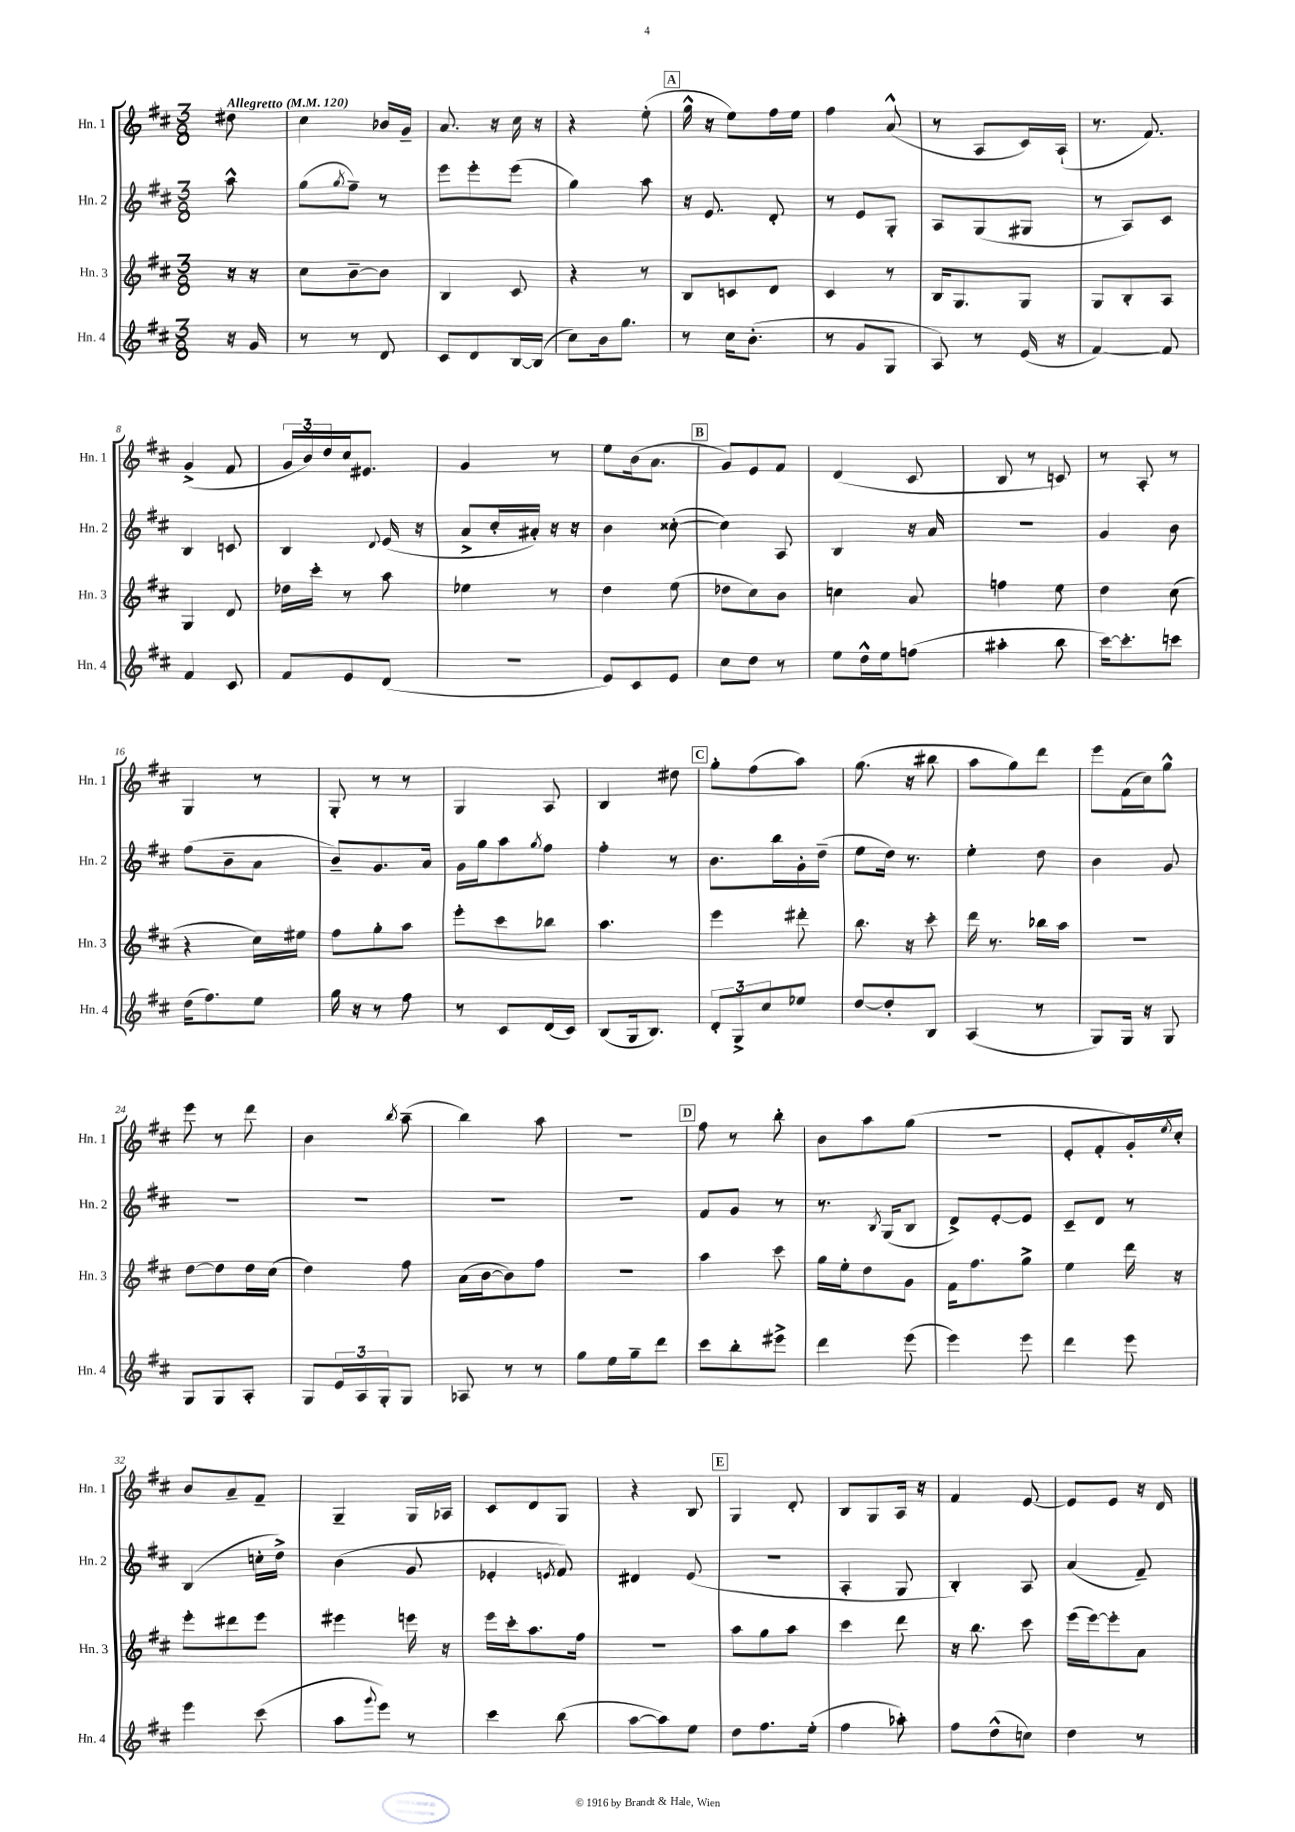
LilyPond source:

<<
\new StaffGroup <<
\new Staff = "s0" \with { instrumentName = "Hn. 1" shortInstrumentName = "Hn. 1" } {
    \clef treble \key d \major \numericTimeSignature \time 3/8 \partial 8 \tempo "Allegretto" 4 = 120
    dis''8 |
    cis''4 bes'16 g'16-- |
    a'8. r16 cis''16 r16 |
    r4 e''8-.( |
    \mark \markup { \box "A" } g''16-^ r16 e''8) fis''16 e''16 |
    fis''4 a'8-^( |
    r8 a8 cis'16) a16-!( |
    r8. fis'8.) |
    g'4->( fis'8 |
    \tuplet 3/2 { g'16 b'16) d''16 } cis''16 eis'8. |
    g'4 r8 |
    e''8 b'16( a'8. |
    \mark \markup { \box "B" } g'8) e'8 fis'8 |
    d'4( cis'8 |
    b8 r8 c'8) |
    r8 a8-. r8 |
    g4 r8 |
    g8-. r8 r8 |
    g4 a8 |
    b4 dis''8 |
    \mark \markup { \box "C" } g''8-. fis''8( a''8) |
    g''8.( r16 bis''8 |
    a''8 g''8) d'''8 |
    e'''8 fis'16( cis''16) g''8-^ |
    e'''8 r8 d'''8 |
    b'4 \acciaccatura { b''8 } a''8--( |
    b''4) a''8 |
    r4. |
    \mark \markup { \box "D" } fis''8 r8 b''8-. |
    b'8 a''8 g''8( |
    R4. |
    e'8-. fis'8-. g'16-.) \acciaccatura { e''8 } cis''16-. |
    b'8 a'8-- fis'8-- |
    g4-- g16 aes16 |
    cis'8 d'8 g8 |
    r4 b8 |
    \mark \markup { \box "E" } g4 d'8-. |
    b8 g8 a16 r16 |
    fis'4 e'8~ |
    e'8 e'8 r16 d'16 \bar "|." |
}
\new Staff = "s1" \with { instrumentName = "Hn. 2" shortInstrumentName = "Hn. 2" } {
    \clef treble \key d \major \numericTimeSignature \time 3/8 \partial 8
    a''8-^ |
    g''8( \acciaccatura { g''8 } fis''8--) r8 |
    e'''8 e'''8-. e'''8( |
    g''4) a''8 |
    \mark \markup { \box "A" } r16 e'8. d'8-. |
    r8 e'8 g8-. |
    a8 g8( gis8 |
    r8 a8) cis'8 |
    b4 c'8 |
    b4 \appoggiatura { d'8 } e'16( r16 |
    a'8-> cis''16-. ais'16-.) r16 r16 |
    b'4 cisis''8~-.( |
    \mark \markup { \box "B" } cisis''4) a8 |
    b4 r16 a'16 |
    r4. |
    g'4 b'8 |
    fis''8( b'8-- a'8 |
    b'8--) g'8. a'16 |
    g'16 g''16 a''8 \acciaccatura { g''8 } fis''8 |
    fis''4-. r8 |
    \mark \markup { \box "C" } b'8. b''16 g'16-. d''16--( |
    e''8 d''16) r8. |
    e''4-. d''8 |
    b'4 g'8 |
    R4. |
    R4. |
    R4. |
    R4. |
    \mark \markup { \box "D" } fis'8 g'8 r8 |
    r8. \acciaccatura { b8 } g16( b8 |
    d'8->) e'8~-. e'8 |
    cis'8-- d'8 r8 |
    b4( c''16-. d''16->) |
    b'4( g'8 |
    ees'4-. \acciaccatura { e'8 } fis'8) |
    dis'4 e'8( |
    \mark \markup { \box "E" } R4. |
    a4-. g8 |
    b4-.) a8 |
    a'4( fis'8--) \bar "|." |
}
\new Staff = "s2" \with { instrumentName = "Hn. 3" shortInstrumentName = "Hn. 3" } {
    \clef treble \key d \major \numericTimeSignature \time 3/8 \partial 8
    r16 r16 |
    cis''8 b'8~-- b'8 |
    b4 cis'8 |
    r4 r8 |
    \mark \markup { \box "A" } b8 c'8 d'8 |
    cis'4 r8 |
    b16 g8. g8 |
    g8 b8-. a8 |
    g4 d'8 |
    des''16 cis'''16-. r8 a''8 |
    ees''4 r8 |
    d''4 e''8( |
    \mark \markup { \box "B" } des''8 cis''8) b'8 |
    c''4 a'8 |
    f''4 e''8 |
    d''4 cis''8( |
    r4 cis''16) eis''16 |
    fis''8 g''8-. a''8 |
    e'''8-. cis'''8 bes''8 |
    a''4. |
    \mark \markup { \box "C" } e'''4 dis'''8-. |
    b''8. r16 cis'''8-. |
    d'''16 r8. bes''16 a''16 |
    r4. |
    d''8~ d''8 d''16 cis''16( |
    d''4) fis''8 |
    a'16( b'16~ b'8) fis''8 |
    R4. |
    \mark \markup { \box "D" } a''4 cis'''8 |
    g''16 e''16-. d''8 g'8 |
    fis'16 fis''8. g''8-> |
    e''4 d'''16 r16 |
    e'''8-. dis'''8 e'''8 |
    eis'''4 e'''16 r16 |
    e'''16 cis'''16-. a''8. fis''16 |
    R4. |
    \mark \markup { \box "E" } a''8 g''8 a''8 |
    cis'''4 d'''8 |
    r16 b''8. cis'''8 |
    e'''16( e'''16~) e'''8-. a'8 \bar "|." |
}
\new Staff = "s3" \with { instrumentName = "Hn. 4" shortInstrumentName = "Hn. 4" } {
    \clef treble \key d \major \numericTimeSignature \time 3/8 \partial 8
    r16 g'16 |
    r8 r8 d'8 |
    cis'8 d'8 b16~ b16( |
    cis''8) b'16 g''8. |
    \mark \markup { \box "A" } r8 cis''16 b'8.-.( |
    r8 g'8 g8 |
    a8) r8 e'16( r16 |
    fis'4~) fis'8 |
    fis'4 cis'8 |
    fis'8 e'8 d'8( |
    R4. |
    e'8) cis'8 e'8 |
    \mark \markup { \box "B" } cis''8 d''8 r8 |
    e''8 d''16-^ e''16 f''8( |
    ais''4-. b''8 |
    cis'''16~) cis'''8.-. c'''8 |
    d''16( fis''8.) e''8 |
    g''16 r16 r8 fis''8 |
    r8 cis'8 d'16( cis'16) |
    b8( g16 b8.) |
    \mark \markup { \box "C" } \tuplet 3/2 { d'8-. g8-> cis''8 } ees''8 |
    d''8~ d''8-. b8 |
    a4( r8 |
    g8) g16 r16 g8 |
    g8 g8 a8-. |
    g8 \tuplet 3/2 { e'16 a16 g16-. } g8 |
    aes8 r8 r8 |
    g''8 e''16 g''16-- d'''8 |
    \mark \markup { \box "D" } cis'''8 b''8-. eis'''8-> |
    d'''4 e'''8( |
    e'''4) e'''8 |
    d'''4 e'''8 |
    e'''4 cis'''8( |
    a''8 \appoggiatura { g'''8 } e'''8) r8 |
    cis'''4 b''8( |
    a''8~ a''8) e''8 |
    \mark \markup { \box "E" } d''8 fis''8. e''16-.( |
    fis''4 aes''8-.) |
    fis''8 d''8-^( c''8) |
    d''4 r8 \bar "|." |
}
>>
>>
